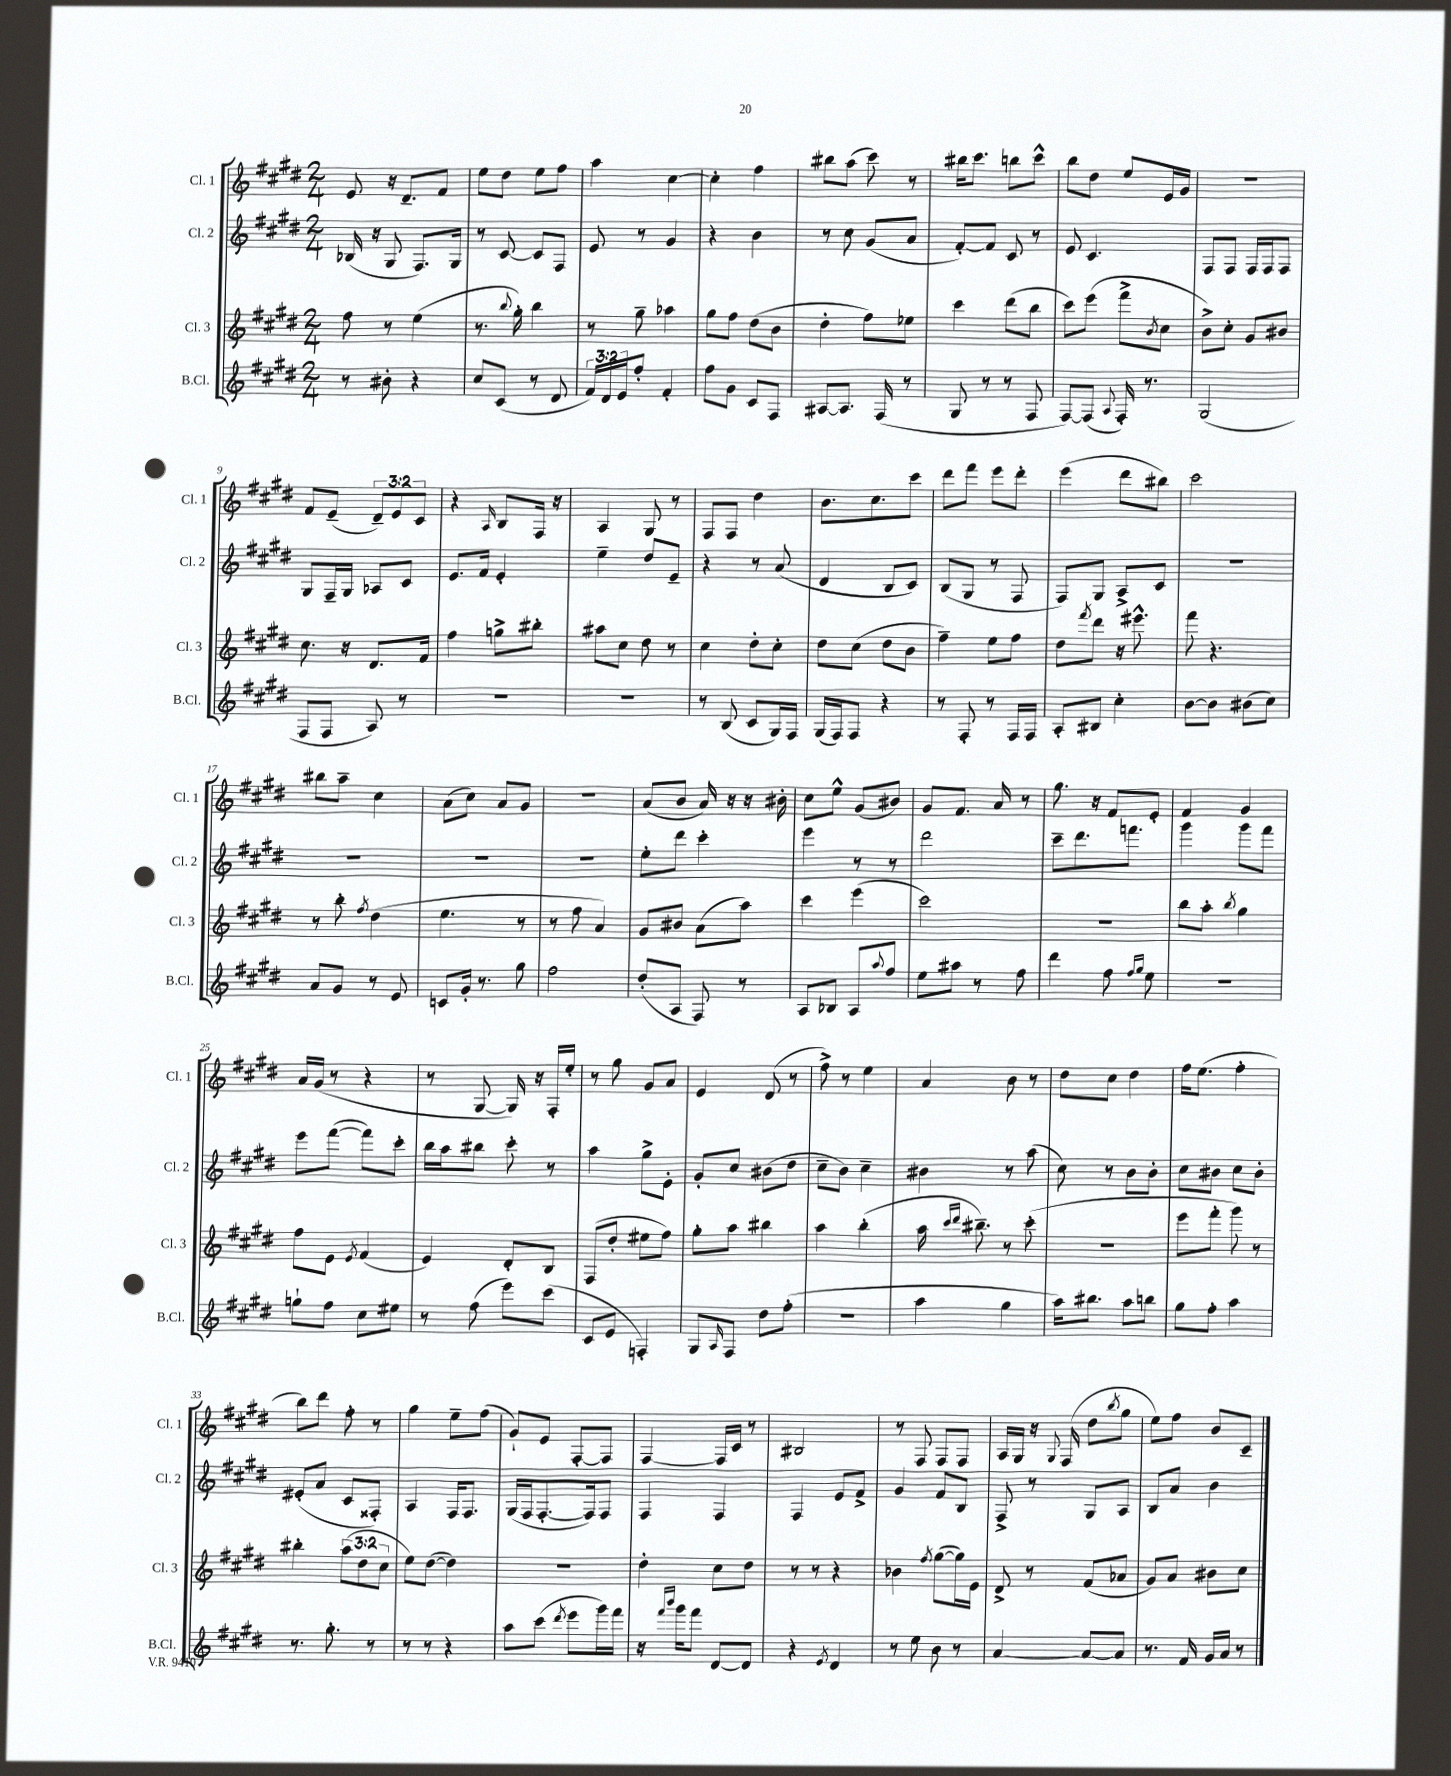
<<
\new StaffGroup <<
\new Staff = "s0" \with { instrumentName = "Cl. 1" shortInstrumentName = "Cl. 1" } {
    \clef treble \key e \major \numericTimeSignature \time 2/4 \override Staff.TupletNumber.text = #tuplet-number::calc-fraction-text
    e'8 r16 dis'8.-- fis'8 |
    e''8 dis''8 e''8 fis''8 |
    a''4 cis''4~ |
    cis''4-. fis''4 |
    bis''8 a''8( cis'''8) r8 |
    bis''16 cis'''8. b''8 cis'''8-^ |
    b''8 dis''8 e''8 e'16 gis'16 |
    r2 |
    fis'8 e'8--( \tuplet 3/2 { dis'8--) e'8 cis'8 } |
    r4 \grace { a16 } b8 fis16 r16 |
    a4 gis8 r8 |
    fis8 fis8 dis''4 |
    b'8. cis''8. cis'''8 |
    dis'''8 fis'''8 e'''8 dis'''8-. |
    e'''4( dis'''8 bis''8) |
    cis'''2 |
    bis''8 a''8-- cis''4 |
    a'8( cis''8) a'8 gis'8 |
    R2 |
    a'8( b'8 a'16) r16 r16 bis'16-. |
    cis''8 e''8-^ gis'8( bis'8) |
    gis'8 fis'8. a'16 r8 |
    gis''8. r16 fis'8 e'8-. |
    fis'4 gis'4 |
    a'16 gis'16( r8 r4 |
    r8 gis8~ gis16) r16 fis16-. e''16-. |
    r8 gis''8 gis'8 a'8 |
    e'4 dis'8( r8 |
    fis''8->) r8 e''4 |
    a'4 b'8 r8 |
    dis''8 cis''8 dis''4 |
    fis''16 e''8.( fis''4-. |
    b''8) dis'''8 fis''8-. r8 |
    gis''4 e''8-- fis''8( |
    gis'8-!) e'8 fis8~-. fis8 |
    fis4~ fis16 cis'16 r8 |
    bis2 |
    r8 fis8 fis8 fis8 |
    a16 gis16 r16 \appoggiatura { gis8 } fis16( dis''8 \acciaccatura { b''8 } gis''8 |
    e''8) fis''8 b'8 cis'8-- \bar "|." |
}
\new Staff = "s1" \with { instrumentName = "Cl. 2" shortInstrumentName = "Cl. 2" } {
    \clef treble \key e \major \numericTimeSignature \time 2/4
    bes16( r16 gis8 fis8.) gis16 |
    r8 cis'8~ cis'8 fis8 |
    e'8 r8 gis'4 |
    r4 b'4 |
    r8 cis''8 gis'8( a'8 |
    fis'8~-.) fis'8 cis'8 r8 |
    e'8 cis'4. |
    fis8 fis8 fis16 fis16 fis8 |
    gis8 fis16-- gis16 aes8 cis'8 |
    e'8. fis'16 e'4-. |
    e''4-- dis''8 e'8-- |
    r4 r8 a'8( |
    dis'4 b8 cis'8) |
    b8( gis8 r8 fis8 |
    fis8) gis8 a8-> cis'8 |
    R2 |
    R2 |
    R2 |
    R2 |
    e''8-. dis'''8 cis'''4-. |
    e'''4 r8 r8 |
    dis'''2 |
    cis'''8-- dis'''8. f'''8. |
    gis'''4 gis'''8 fis'''8 |
    e'''8 fis'''8~( fis'''8) cis'''8-. |
    b''16 a''16 bis''8 cis'''8-. r8 |
    a''4 gis''8-> e'8-. |
    gis'8-. cis''8 bis'8( dis''8 |
    cis''8-- b'8) cis''4-- |
    bis'4 r8 a''8( |
    cis''8) r8 b'8 b'8-. |
    cis''8 bis'8 cis''8 bis'8-. |
    eis'8-.( a'8 cis'8 fisis8-.) |
    a4 fis16 fis8. |
    gis16( fis16 fis8.~-. fis16) fis8 |
    fis4 fis4 |
    fis4 e'8 fis'8-> |
    gis'4 fis'8 b8 |
    fis8-> r8 gis8 a8 |
    b8 a'8 b'4 \bar "|." |
}
\new Staff = "s2" \with { instrumentName = "Cl. 3" shortInstrumentName = "Cl. 3" } {
    \clef treble \key e \major \numericTimeSignature \time 2/4 \override Staff.TupletNumber.text = #tuplet-number::calc-fraction-text
    fis''8 r8 e''4( |
    r8. \appoggiatura { b''8 } gis''16-.) b''4 |
    r8 gis''8-- aes''4 |
    gis''8 fis''8 dis''8( b'8 |
    dis''4-. fis''8) ees''8 |
    cis'''4 dis'''8( b''8 |
    cis'''8) e'''8( fis'''8-> \acciaccatura { b'8 } cis''8 |
    b'8->) cis''8-. gis'8 bis'8 |
    cis''8. r16 dis'8. fis'16 |
    fis''4 g''8-> bis''8-. |
    ais''8 cis''8 dis''8 r8 |
    cis''4 dis''8-. cis''8-. |
    dis''8 cis''8( dis''8 b'8 |
    fis''4--) e''8 fis''8 |
    dis''8 \acciaccatura { fis'''8 } dis'''8 r16 eis'''8.-^ |
    fis'''8 r4. |
    r8 b''8-. \acciaccatura { fis''8 } dis''4( |
    e''4. r8 |
    r8 fis''8 a'4) |
    gis'8 bis'8 a'8( a''8) |
    cis'''4 e'''4( |
    cis'''2) |
    R2 |
    b''8 a''8-. \acciaccatura { b''8 } gis''4 |
    fis''8 e'8 \acciaccatura { e'8 } fis'4( |
    e'4) dis'8-. b8 |
    fis8( dis''8-. eis''8 fis''8) |
    gis''8-. a''8 bis''4 |
    a''4 b''4-.( |
    a''16 \grace { cis'''16 dis'''16 } bis''8.--) r8 cis'''8-.( |
    R2 |
    e'''8 fis'''8-. gis'''8) r8 |
    bis''4-. \tuplet 3/2 { a''8( dis''8 cis''8 } |
    e''8) dis''8~( dis''4) |
    r2 |
    dis''4-. cis''8 dis''8 |
    r8 r8 r4 |
    bes'4 \acciaccatura { fis''8 } gis''8~( gis''16) e'16 |
    dis'8-> r8 fis'8( aes'8 |
    gis'8) a'8 bis'8 cis''8 \bar "|." |
}
\new Staff = "s3" \with { instrumentName = "B.Cl." shortInstrumentName = "B.Cl." } {
    \clef treble \key e \major \numericTimeSignature \time 2/4 \override Staff.TupletNumber.text = #tuplet-number::calc-fraction-text
    r8 bis'8-. r4 |
    cis''8 cis'8( r8 dis'8 |
    \tuplet 3/2 { fis'16) dis'16 e'16 } fis''8-. fis'4-. |
    fis''8 gis'8 cis'8 fis8 |
    ais8~ ais8. fis16( r8 |
    gis8 r8 r8 fis8 |
    fis8~) fis8( \appoggiatura { a8 } fis16-.) r8. |
    gis2( |
    fis8 fis8 a8) r8 |
    R2 |
    R2 |
    r8 b8( cis'8 gis16) fis16 |
    gis16( fis16) fis8 r4 |
    r8 fis8-. r8 fis16 fis16 |
    a8-. bis8 cis''4-. |
    b'8~ b'8 bis'8( cis''8) |
    a'8 gis'8 r8 e'8 |
    c'8 gis'16-. r8. gis''8 |
    fis''2 |
    dis''8-.( a8 fis8) r8 |
    a8 bes8 a8 \appoggiatura { a''8 } fis''8 |
    e''8 ais''8 r8 fis''8 |
    dis'''4 fis''8 \grace { fis''16 gis''16 } e''8 |
    R2 |
    g''8-! fis''8 cis''8 eis''8 |
    r8 fis''8( e'''8) cis'''8( |
    cis'8 e'8 f4-.) |
    gis8 \grace { a16 } fis8 dis''8 fis''8-.( |
    r2 |
    a''4 gis''4 |
    a''16) bis''8. a''8 b''8 |
    gis''8 fis''8-. a''4 |
    r8. gis''8.-. r8 |
    r8 r8 r4 |
    a''8 cis'''8( \acciaccatura { dis'''8 } e'''8 gis'''16) fis'''16 |
    r16 \grace { fis'''16 b'''16 } gis'''16 fis'''8 dis'8~ dis'8 |
    r4 \acciaccatura { e'8 } dis'4 |
    r8 e''8 b'8 r8 |
    a'4~ a'8~ a'8 |
    r8. fis'16 gis'16 a'16 r8 \bar "|." |
}
>>
>>
